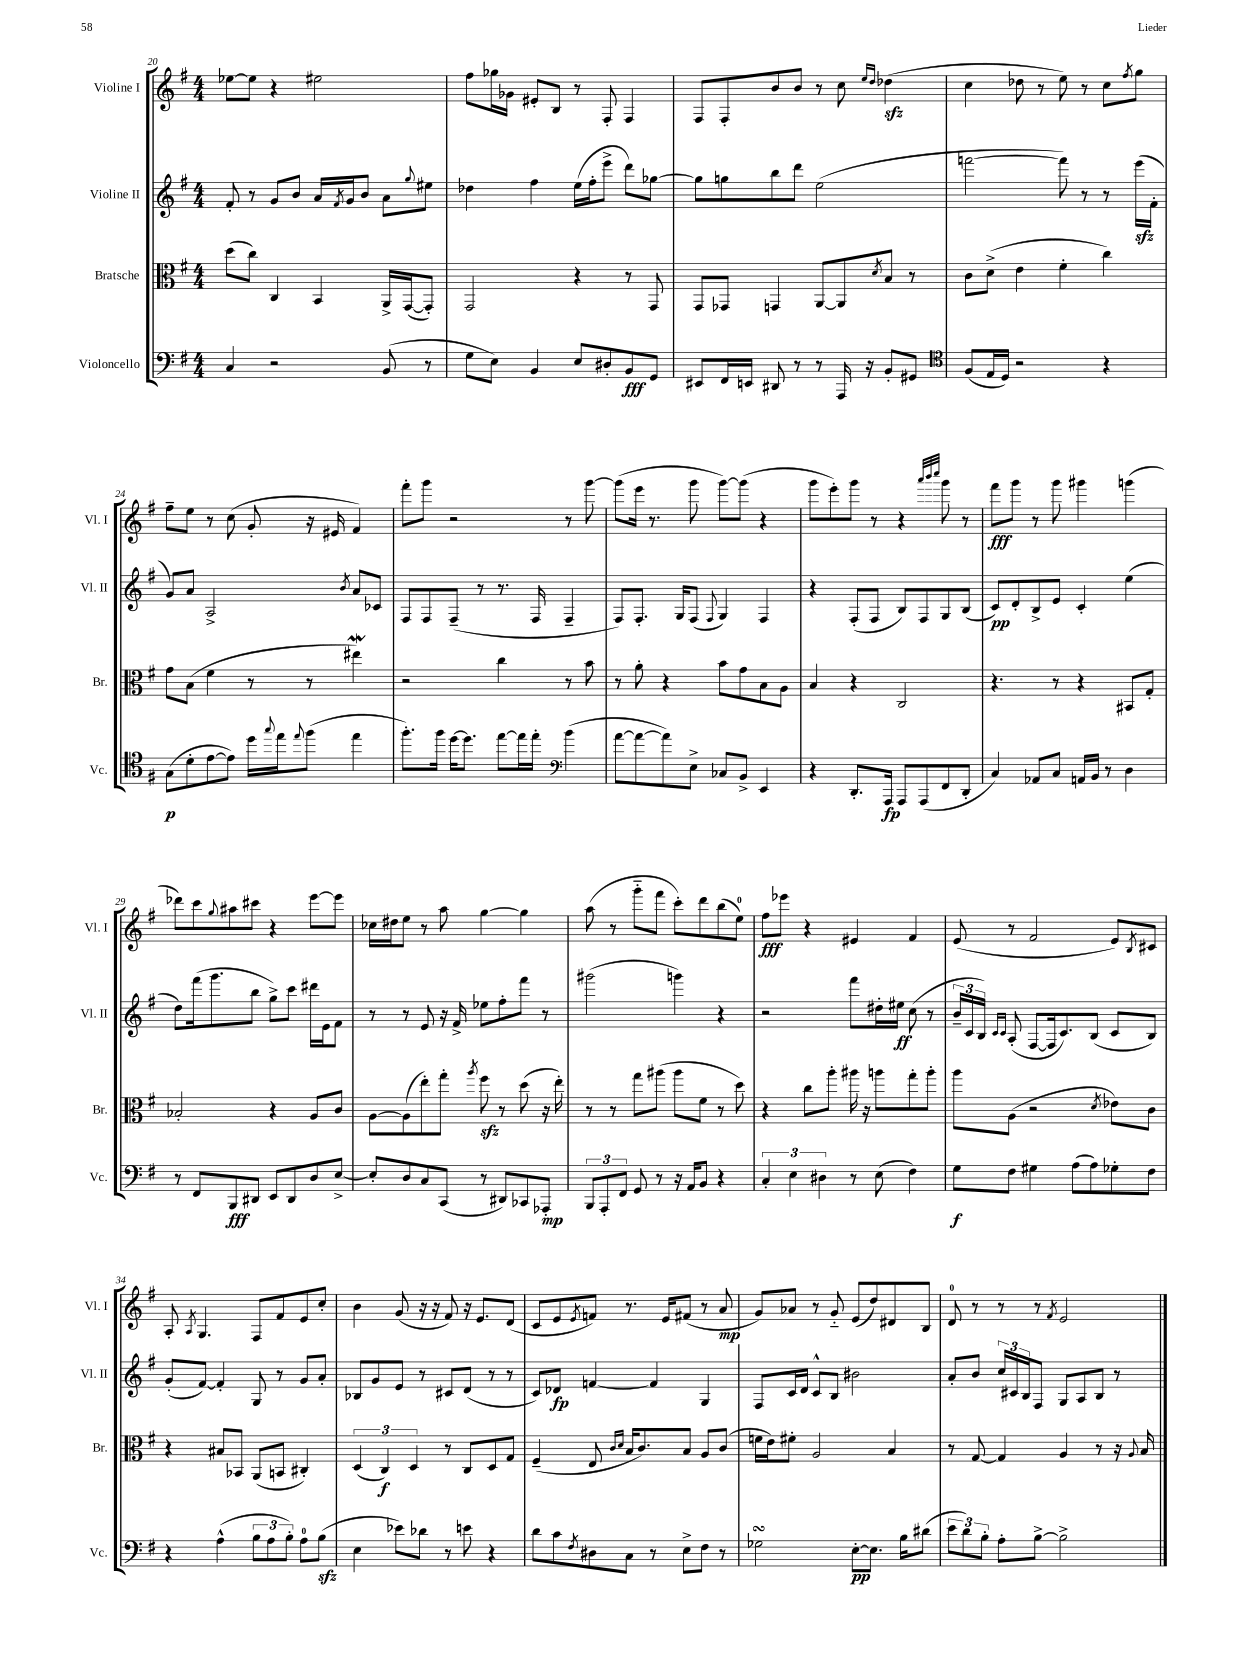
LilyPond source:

<<
\new StaffGroup <<
\new Staff = "s0" \with { instrumentName = "Violine I" shortInstrumentName = "Vl. I" } {
    \clef treble \key g \major \numericTimeSignature \time 4/4
    ees''8~ ees''8 r4 eis''2 |
    fis''8 ges''16 ges'16 eis'8-. b8 r8 fis8-. fis4 |
    fis8 fis8-. b'8 b'8 r8 c''8 \grace { e''16 d''16 } des''4\sfz( |
    c''4 des''8 r8 e''8) r8 c''8 \acciaccatura { fis''8 } g''8 |
    fis''8-- e''8 r8 c''8( g'8-. r16 eis'16 fis'4) |
    fis'''8-. g'''8 r2 r8 g'''8~ |
    g'''8( e'''16 r8. g'''8 g'''8~) g'''8( r4 |
    g'''8 e'''8-.) g'''8 r8 r4 \grace { a'''32 b'''32 c''''32 } g'''8 r8 |
    fis'''8\fff g'''8 r8 g'''8 gis'''4 g'''4( |
    des'''8) c'''8 \appoggiatura { g''8 } ais''8 cis'''8 r4 e'''8~ e'''8 |
    ces''16 dis''16 e''8 r8 a''8 g''4~ g''4 |
    a''8( r8 g'''8-_ fis'''8 c'''8-.) d'''8 b''8( e''8-0) |
    fis''8\fff ees'''8 r4 eis'4 fis'4 |
    e'8( r8 fis'2 e'8) \acciaccatura { b8 } cis'8 |
    a8-. \acciaccatura { a8 } g4. fis8 fis'8 e'8 c''8-. |
    b'4 g'8( r16 r16 fis'8) r16 e'8. d'8( |
    c'8 e'8 \acciaccatura { e'8 } f'8) r8. e'16 fis'8( r8 a'8\mp |
    g'8) aes'8 r8 g'8-_ e'8( d''8) dis'8 b8 |
    d'8-0 r8 r8 r8 \acciaccatura { fis'8 } e'2 \bar "|." |
}
\new Staff = "s1" \with { instrumentName = "Violine II" shortInstrumentName = "Vl. II" } {
    \clef treble \key g \major \numericTimeSignature \time 4/4
    fis'8-. r8 g'8 b'8 a'16 \acciaccatura { fis'8 } g'16 b'8 a'8 \appoggiatura { g''8 } eis''8 |
    des''4 fis''4 e''16( fis''16-. e'''8-> d'''8) ges''8~ |
    ges''8 g''8 b''8 d'''8 e''2( |
    f'''2~ f'''8) r8 r8 e'''16\sfz( fis'16-. |
    g'8) a'8 a2-> \acciaccatura { b'8 } a'8 ces'8 |
    fis8 fis8 fis8--( r8 r8. fis16 fis4-- |
    fis8) fis8.-. g16 fis8( \appoggiatura { fis8 } g4) fis4 |
    r4 fis8-.( fis8 b8) fis8 g8 b8( |
    c'8\pp) d'8-. b8-> e'8 c'4-. e''4( |
    d''8) fis'''16( g'''8. b''8 g''8->) c'''8 dis'''16 e'16 fis'8 |
    r8 r8 e'8 r16 fis'16-> ees''8 fis''8-. fis'''8 r8 |
    gis'''2( g'''4) r4 |
    r2 fis'''8 dis''16-. eis''16\ff c''8( r8 |
    \tuplet 3/2 { b'16-- c'16 b16) } \grace { c'16 c'16 } a8-.( fis8~ fis16 c'8.) b8( c'8 b8) |
    g'8-.( fis'8~) fis'4-. g8 r8 g'8 a'8-. |
    bes8 g'8 e'8 r8 cis'8 d'8( r8 r8 |
    c'8) des'8\fp f'4~ f'4 g4 |
    fis8 c'16 d'16 c'8-^ b8 bis'2 |
    a'8-. b'8 \tuplet 3/2 { c''16 cis'16 b16 } fis8 g8 a8 b8 r8 \bar "|." |
}
\new Staff = "s2" \with { instrumentName = "Bratsche" shortInstrumentName = "Br." } {
    \clef alto \key g \major \numericTimeSignature \time 4/4
    d''8( c''8) c4 b,4 a,16-> g,16~( g,8-.) |
    g,2 r4 r8 g,8 |
    g,8 ges,8 g,4 a,8~ a,8 \acciaccatura { d'8 } b8 r8 |
    c'8 d'8->( e'4 fis'4-. c''4) |
    g'8 b8( fis'4 r8 r8 eis''4\mordent) |
    r2 c''4 r8 b'8 |
    r8 a'8-. r4 b'8 g'8 b8 a8 |
    b4 r4 c2 |
    r4. r8 r4 bis,8 g8-. |
    bes2-. r4 a8 c'8 |
    a8~ a8( e''8-.) g''8-. \acciaccatura { a''8 } fis''8\sfz r8 d''8( r16 e''16-.) |
    r8 r8 g''8 ais''8( ais''8 fis'8 r8 d''8) |
    r4 c''8 a''8-. ais''16 r16 a''8 g''8-. a''8-. |
    a''8 a8( r2 \acciaccatura { d'8 } ees'8) c'8 |
    r4 bis8 bes,8 a,8( b,8 cis4-.) |
    \tuplet 3/2 { d4( c4\f) d4 } r8 c8 d8 g8 |
    fis4--( e8 \grace { c'16 d'16 } b16 c'8.) b8 a8 c'8( |
    f'16 e'16) fis'8-. a2 b4 |
    r8 g8~ g4 a4 r8 r16 \appoggiatura { a8 } b16 \bar "|." |
}
\new Staff = "s3" \with { instrumentName = "Violoncello" shortInstrumentName = "Vc." } {
    \clef bass \key g \major \numericTimeSignature \time 4/4
    c4 r2 b,8( r8 |
    g8 e8) b,4 e8 dis8-. b,8\fff g,8 |
    eis,8 fis,16 e,16 dis,8 r8 r8 a,,16 r16 b,8-. gis,8 |
    \clef tenor fis8( e16 d16) r2 r4 |
    g8\p( d'8-. e'8~ e'8) d''16 \appoggiatura { g''8 } e''16 \appoggiatura { e''8 } fis''8( e''4 |
    fis''8.-.) fis''16 d''16~ d''8. e''8~ e''16 e''16-. \clef bass b'4( |
    a'8~ a'8~ a'8) e8-> ces8 b,8-> e,4 |
    r4 d,8.-. a,,16\fp a,,8 a,,8( fis,8 d,8-. |
    c4) aes,8 c8 a,16 b,16 r8 d4 |
    r8 fis,8 b,,8\fff dis,8 e,8 dis,8 d8 e8~-> |
    e8-. d8 c8 c,8( r8 dis,8) ces,8 aes,,8-.\mp |
    \tuplet 3/2 { b,,8 a,,8-. fis,8 } g,8 r8 r16 a,16 b,8 r4 |
    \tuplet 3/2 { c4-. e4 dis4 } r8 e8( fis4) |
    g8\f fis8 gis4 a8( a8) ges8-. fis8 |
    r4 a4-^( \tuplet 3/2 { b8 a8 b8-.) } a8-0 b8\sfz( |
    e4 ees'8) des'8 r8 e'8 r4 |
    d'8 c'8 \acciaccatura { fis8 } dis8 c8 r8 e8-> fis8 r8 |
    ges2\turn e8~-.\pp e8. b16 dis'8( |
    \tuplet 3/2 { e'8 d'8) b8-. } a8-. b8~-> b2-> \bar "|." |
}
>>
>>
\layout { \context { \Score currentBarNumber = #20 } }
